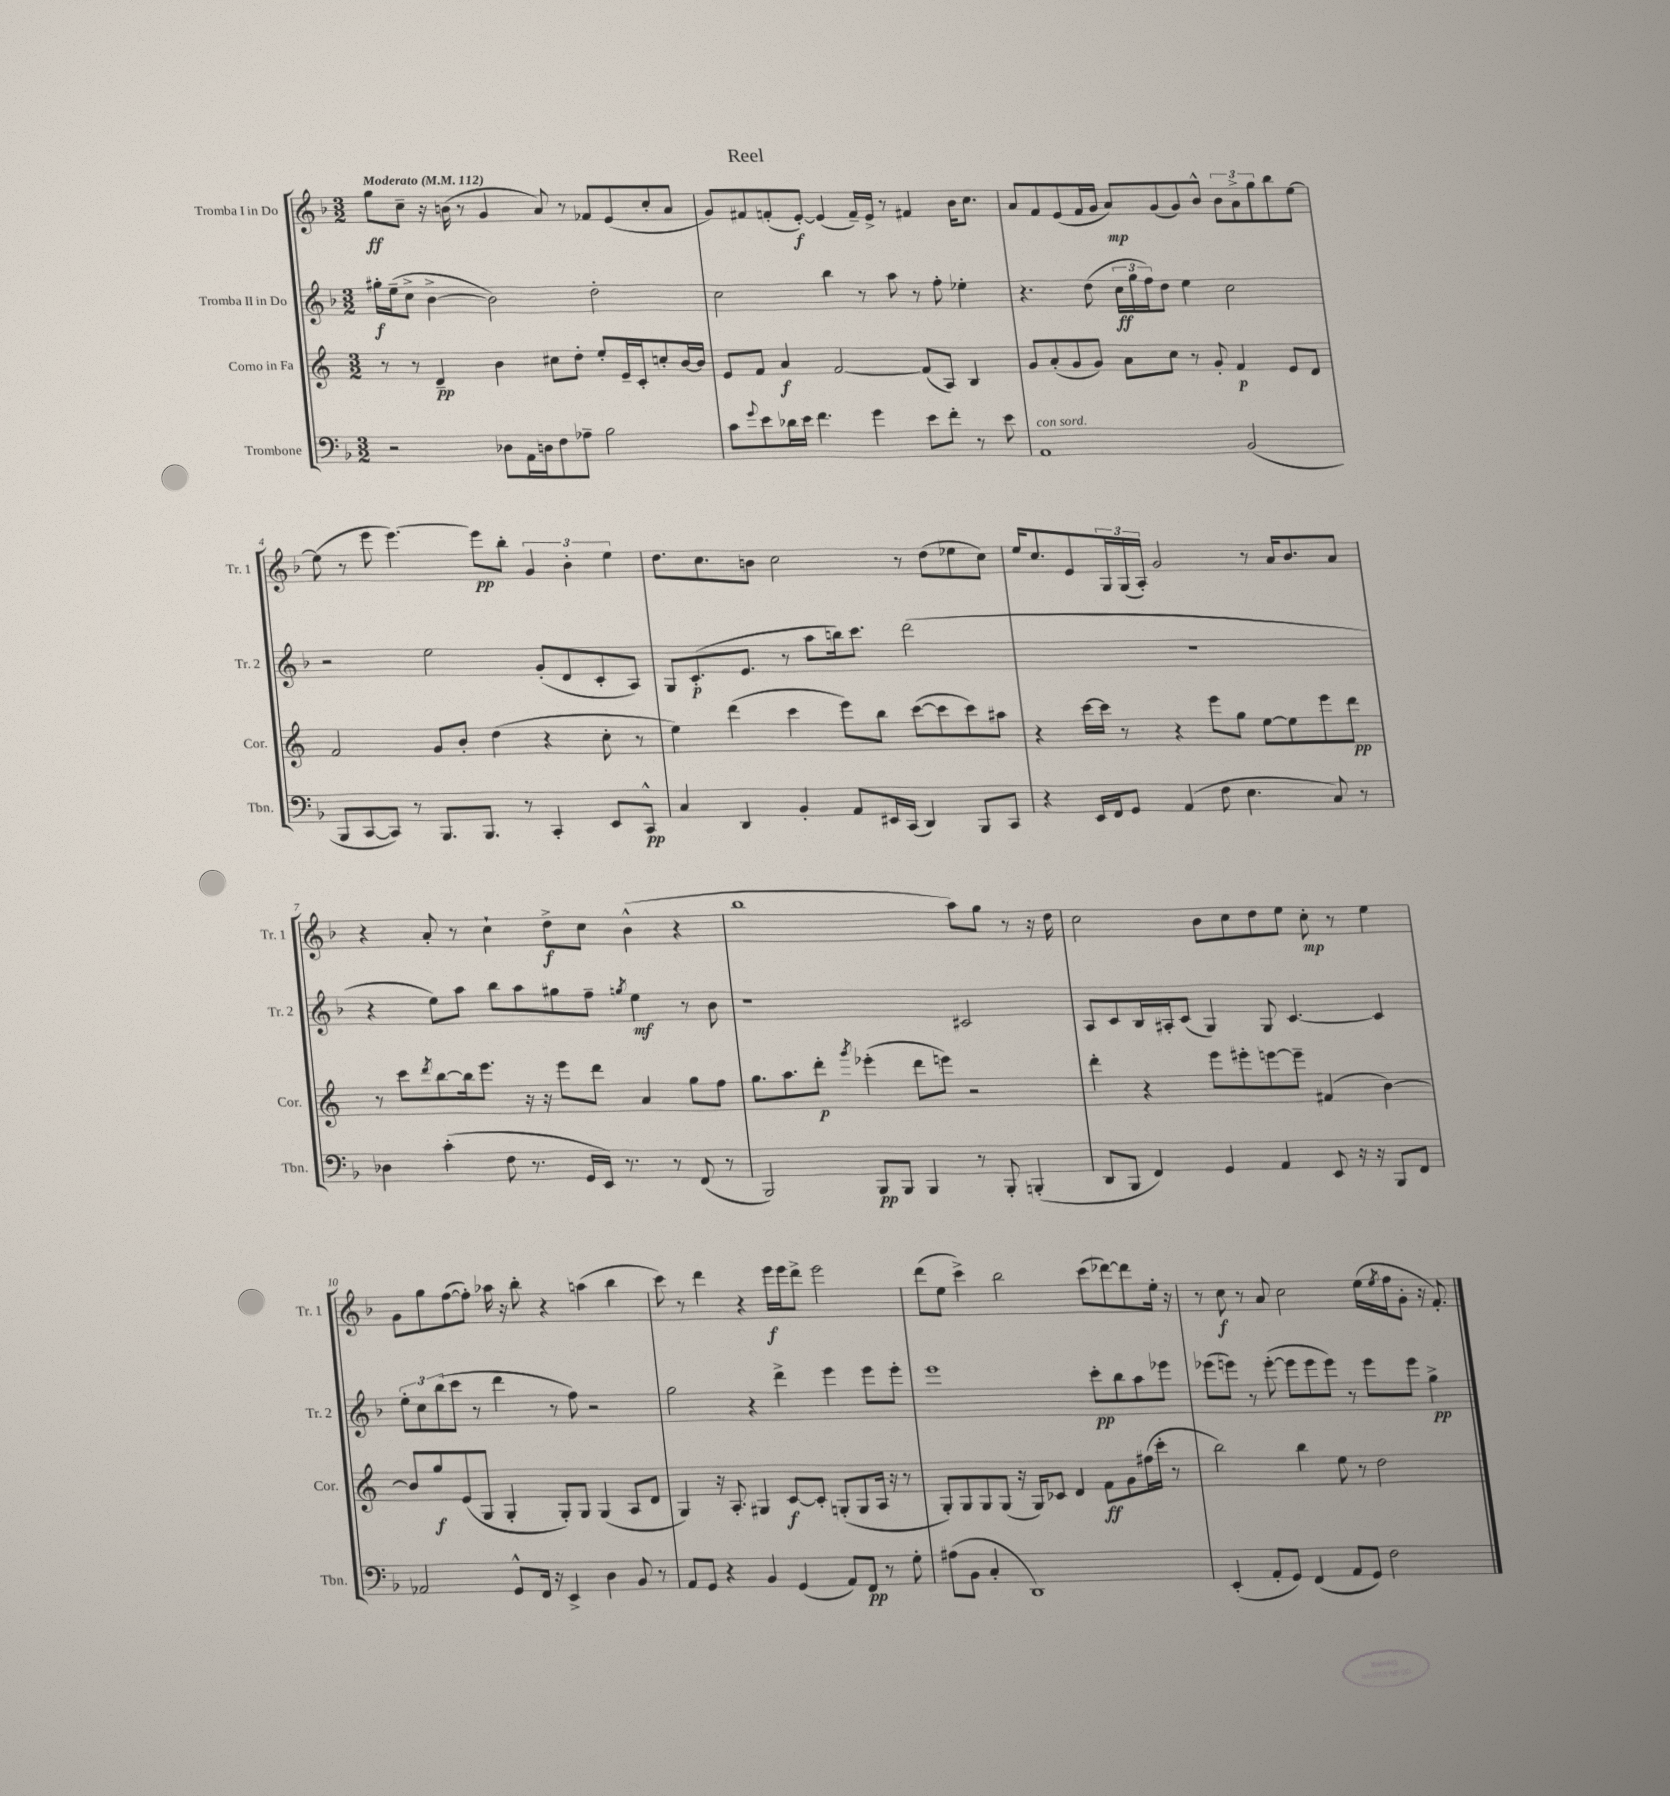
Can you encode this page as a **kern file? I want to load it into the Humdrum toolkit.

**kern	**dynam	**kern	**dynam	**kern	**dynam	**kern	**dynam
*part4	*part4	*part3	*part3	*part2	*part2	*part1	*part1
*staff4	*staff4	*staff3	*staff3	*staff2	*staff2	*staff1	*staff1
*I"Trombone	*	*I"Corno in Fa	*	*I"Tromba II in Do	*	*I"Tromba I in Do	*
*I'Tbn.	*	*I'Cor.	*	*I'Tr. 2	*	*I'Tr. 1	*
*clefF4	*	*clefG2	*	*clefG2	*	*clefG2	*
*k[b-]	*	*k[]	*	*k[b-]	*	*k[b-]	*
*M3/2	*	*M3/2	*	*M3/2	*	*M3/2	*
*MM112	*	*MM112	*	*MM112	*	*MM112	*
=1	=1	=1	=1	=1	=1	=1	=1
!	!	!	!	!	!	!LO:TX:a:B:t=Moderato	!
2r	.	8r	.	16gg#X'\LL	f	8gg\L	ff
.	.	.	.	(16ee~\J	.	.	.
.	.	8r	.	8cc^\J	.	8cc~\J	.
.	.	4d~/	pp	[4b-^\	.	16r	.
.	.	.	.	.	.	(16bn\	.
.	.	.	.	.	.	8r	.
8D-X\L	.	4b\	.	2b-\])	.	4g/	.
16AA\L	.	.	.	.	.	.	.
16Dn\J	.	.	.	.	.	.	.
8F\	.	8cc#X\L	.	.	.	8a/)	.
8A-X~\J	.	8dd'\J	.	.	.	8r	.
2B-\	.	8ee'/L	.	2dd'\	.	8f-X/L	.
.	.	16e~/L	.	.	.	(8e/	.
.	.	16c'/J	.	.	.	.	.
.	.	8ccn'/	.	.	.	8cc'/	.
.	.	[16b/L	.	.	.	8a/J	.
.	.	16b/JJ]	.	.	.	.	.
=2	=2	=2	=2	=2	=2	=2	=2
8c\L	.	8e/L	.	2cc\	.	8g/L)	.
8qqg/	.	.	.	.	.	.	.
8e\	.	8f/J	.	.	.	8f#X/	.
16d-X\L	.	4a/	f	.	.	(8fn'/	.
16e\JJ	.	.	.	.	.	.	.
4.f\	.	.	.	.	.	[8e'/J)	f
.	.	[2f/	.	4bb-\	.	(4e/]	.
4g\	.	.	.	8r	.	16f~/LL)	.
.	.	.	.	.	.	16e^/JJ	.
.	.	.	.	8aa\	.	8r	.
8e\L	.	(8f/L]	.	8r	.	4f#X/	.
8f'\J	.	8A/J)	.	8ff'\	.	.	.
8r	.	4B/	.	4ee-X'\	.	16b-\KL	.
.	.	.	.	.	.	8.cc\J	.
8e\	.	.	.	.	.	.	.
=3	=3	=3	=3	=3	=3	=3	=3
!LO:TX:a:i:t=con sord.	!	!	!	!	!	!	!
1AA	.	8g/L	.	4.r	.	8a/L	.
.	.	(8a'/	.	.	.	8f/	.
.	.	8g/	.	.	.	(8e/	.
.	.	8g/J)	.	(8dd\	.	16f/L	.
.	.	.	.	.	.	16g/JJ	.
.	.	8a\L	.	24cc\LL	ff	8a/L)	mp
.	.	.	.	24gg\	.	.	.
.	.	.	.	24ff\J)	.	.	.
.	.	8cc\J	.	8dd\J	.	(8g/	.
.	.	8r	.	4ee\	.	8g/)	.
.	.	8g'/	.	.	.	8b-^^/J	.
(2BB-/	.	4f/	p	2cc\	.	12b-\L	.
.	.	.	.	.	.	12a^\	.
.	.	.	.	.	.	12gg\	.
.	.	8e/L	.	.	.	8bb-\	.
.	.	8d/J	.	.	.	[8ee\J	.
!!LO:LB:g=z
=4	=4	=4	=4	=4	=4	=4	=4
8BBB-/L	.	2f/	.	2r	.	(8ee\]	.
[8CC/	.	.	.	.	.	8r	.
8CC/J])	.	.	.	.	.	8eee\	.
8r	.	.	.	.	.	[4.eee\)	.
8.BBB-/L	.	8g/L	.	2ee\	.	.	.
.	.	8b'/J	.	.	.	.	.
8.BBB-/J	.	.	.	.	.	.	.
.	.	(4dd\	.	.	.	8eee\L]	pp
8r	.	.	.	.	.	8bb-'\J	.
4CC'/	.	4r	.	(8g'/L	.	6g/	.
.	.	.	.	8d/	.	.	.
.	.	.	.	.	.	6b-'\	.
8EE/L	.	8cc'\	.	8c'/	.	.	.
.	.	.	.	.	.	6ee\	.
8CC^^/J	pp	8r	.	8A/J)	.	.	.
=5	=5	=5	=5	=5	=5	=5	=5
4C/	.	4ee\)	.	8G/L	.	8.dd\L	.
.	.	.	.	(8.c'/	p	.	.
.	.	.	.	.	.	8.cc\	.
4DD/	.	(4ddd\	.	.	.	.	.
.	.	.	.	8.e/J	.	.	.
.	.	.	.	.	.	8bn\J	.
4BB-'/	.	4ccc\	.	8r	.	2cc\	.
.	.	.	.	8aa\L	.	.	.
8AA/L	.	8eee\L)	.	16bbn\k)	.	.	.
.	.	.	.	8.ccc\J	.	.	.
16EE#X/L	.	8bb\J	.	.	.	.	.
(16CC/JJ	.	.	.	.	.	.	.
4DD/)	.	([8ccc\L	.	(2ddd\	.	8r	.
.	.	8ccc\]	.	.	.	(8dd\L	.
8BBB-/L	.	8ccc\)	.	.	.	8ee-X\	.
8CC/J	.	8aa#X\J	.	.	.	8cc\J)	.
=6	=6	=6	=6	=6	=6	=6	=6
4r	.	4r	.	1.r	.	16ee/KL	.
.	.	.	.	.	.	8.cc/	.
16EE/LL	.	[16ccc\LL	.	.	.	8e/	.
16FF/J	.	16ccc\JJ]	.	.	.	.	.
8GG/J	.	8r	.	.	.	24G/L	.
.	.	.	.	.	.	(24G/	.
.	.	.	.	.	.	24A'/JJ)	.
(4AA/	.	4r	.	.	.	2g/	.
8F\	.	8eee\L	.	.	.	.	.
4.E\	.	8gg\J	.	.	.	.	.
.	.	[8ee\L	.	.	.	8r	.
.	.	8ee\]	.	.	.	16a/KL	.
.	.	.	.	.	.	8.b-/	.
8C/)	.	8eee\	.	.	.	.	.
8r	.	8ddd\J	pp	.	.	8a/J	.
!!LO:LB:g=z
=7	=7	=7	=7	=7	=7	=7	=7
4D-X\	.	8r	.	4r	.	4r	.
.	.	8ccc\L	.	.	.	.	.
.	.	8qddd/	.	.	.	.	.
(4c'\	.	[8bb\	.	8ee\L)	.	8a'/	.
.	.	16bb\k]	.	8aa\J	.	8r	.
.	.	8.eee\J	.	.	.	.	.
8F\	.	.	.	8bb-\L	.	4cc`\	.
8.r	.	16r	.	8aa\	.	.	.
.	.	16r	.	.	.	.	.
.	.	8eee\L	.	8gg#X\	.	8dd^\L	f
16GG/LL	.	.	.	.	.	.	.
16EE/JJ)	.	8ddd\J	.	8ff~\J	.	8cc\J	.
8.r	.	.	.	.	.	.	.
.	.	.	.	8qggn/	.	.	.
.	.	4a/	.	4ee\	mf	(4b-^^\	.
8r	.	.	.	.	.	.	.
(8FF/	.	8gg\L	.	8r	.	4r	.
8r	.	8ff\J	.	8b-\	.	.	.
=8	=8	=8	=8	=8	=8	=8	=8
2BBB-/)	.	8.gg\L	.	1r	.	1bb-	.
.	.	8.aa\	.	.	.	.	.
.	.	8ddd'\J	p	.	.	.	.
.	.	8qggg/	.	.	.	.	.
8BBB-/L	pp	(4eee-X'\	.	.	.	.	.
8BBB-/J	.	.	.	.	.	.	.
4BBB-/	.	8ddd\L	.	.	.	.	.
.	.	8eeen\J)	.	.	.	.	.
8r	.	2r	.	2c#X/	.	8aa\L)	.
8BBB-'/	.	.	.	.	.	8gg\J	.
(4BBBn'/	.	.	.	.	.	8r	.
.	.	.	.	.	.	16r	.
.	.	.	.	.	.	16dd\	.
=9	=9	=9	=9	=9	=9	=9	=9
8DD/L	.	4ddd'\	.	8A/L	.	2cc\	.
8BBB-/J	.	.	.	8c/	.	.	.
4FF/)	.	4r	.	16B-/L	.	.	.
.	.	.	.	16A#X'/J	.	.	.
.	.	.	.	(8c/J	.	.	.
4GG/	.	8eee\L	.	4G/)	.	8b-\L	.
.	.	8eee#X'\	.	.	.	8cc\	.
4AA/	.	[8eeen\	.	8G/	.	8dd\	.
.	.	8eee~\J]	.	[4.c/	.	8ee\J	.
8EE/	.	(4f#X/	.	.	.	8cc'\	mp
16r	.	.	.	.	.	8r	.
16r	.	.	.	.	.	.	.
8BBB-/L	.	[4b\)	.	4c/]	.	4ee\	.
8FF/J	.	.	.	.	.	.	.
!!LO:LB:g=z
=10	=10	=10	=10	=10	=10	=10	=10
2AA-X/	.	8b/L]	.	12ee'\L	.	8g\L	.
.	.	.	.	12cc\	.	.	.
.	.	8gg/	f	.	.	8gg\	.
.	.	.	.	(12bb-\	.	.	.
.	.	(8e/	.	8ccc\J	.	([8ff\	.
.	.	8G/J	.	8r	.	8ff'\J])	.
8GG^^/L	.	4G'/	.	4ddd\	.	16aa-X\	.
.	.	.	.	.	.	16r	.
16FF/Jk	.	.	.	.	.	8bb-'\	.
16r	.	.	.	.	.	.	.
4EE^/	.	8G'/L)	.	8r	.	4r	.
.	.	8G/J	.	8ff\)	.	.	.
4D\	.	(4G/	.	2r	.	(4aan\	.
8BB-/	.	8A/L	.	.	.	4bb-\	.
8r	.	8d/J	.	.	.	.	.
=11	=11	=11	=11	=11	=11	=11	=11
8AA/L	.	4G/)	.	2gg\	.	8ccc\)	.
8GG/J	.	.	.	.	.	8r	.
4r	.	16r	.	.	.	4ddd\	.
.	.	8.A'/	.	.	.	.	.
4BB-/	.	4G#X/	.	4r	.	4r	.
(4GG/	.	[8c/L	f	4ddd^\	.	16eee\LL	f
.	.	.	.	.	.	16eee\J	.
.	.	8c'/J]	.	.	.	8ddd^\J	.
8AA/L)	.	(8Gn'/L	.	4eee\	.	2eee\	.
8FF/J	pp	8G/	.	.	.	.	.
8r	.	16A/Jk	.	8eee\L	.	.	.
.	.	16r	.	.	.	.	.
8G'\	.	8r	.	8eee'\J	.	.	.
=12	=12	=12	=12	=12	=12	=12	=12
(8A#X\L	.	8G'/L)	.	1eee	.	(8ddd\L	.
8BB-\J	.	8G/	.	.	.	8ee\J	.
4C'/	.	8G/	.	.	.	4ccc^\)	.
.	.	(8G/J	.	.	.	.	.
1DD)	.	16r	.	.	.	2bb-\	.
.	.	16G/KL)	.	.	.	.	.
.	.	8c-X/J	.	.	.	.	.
.	.	4d/	.	.	.	.	.
.	.	8f\L	ff	8ccc'\L	pp	(8ccc\L	.
.	.	8g\	.	8bb-\	.	[8ddd-X\)	.
.	.	(16ff#X\L	.	8aa\	.	8ddd-\]	.
.	.	16ccc'\JJ	.	.	.	.	.
.	.	8r	.	8eee-X\J	.	16ee'\Jk	.
.	.	.	.	.	.	16r	.
=13	=13	=13	=13	=13	=13	=13	=13
(4EE'/	.	2bb\)	.	(8eee-X\L	.	8r	.
.	.	.	.	8eeen\J)	.	8cc\	f
8AA'/L	.	.	.	8r	.	8r	.
8GG/J)	.	.	.	([8eee'\	.	8a/	.
(4FF/	.	4bb\	.	8eee\L]	.	2cc\	.
.	.	.	.	8eee\	.	.	.
8AA/L	.	8ee\	.	8eee\J)	.	.	.
8GG/J)	.	8r	.	8r	.	.	.
2F\	.	2dd\	.	8eee\L	.	(16ee\LL	.
.	.	.	.	.	.	8qee/	.
.	.	.	.	.	.	16ff\J	.
.	.	.	.	8eee\J	.	8g'\J	.
.	.	.	.	4gg^\	pp	16r	.
.	.	.	.	.	.	8.f'/)	.
==	==	==	==	==	==	==	==
*-	*-	*-	*-	*-	*-	*-	*-
